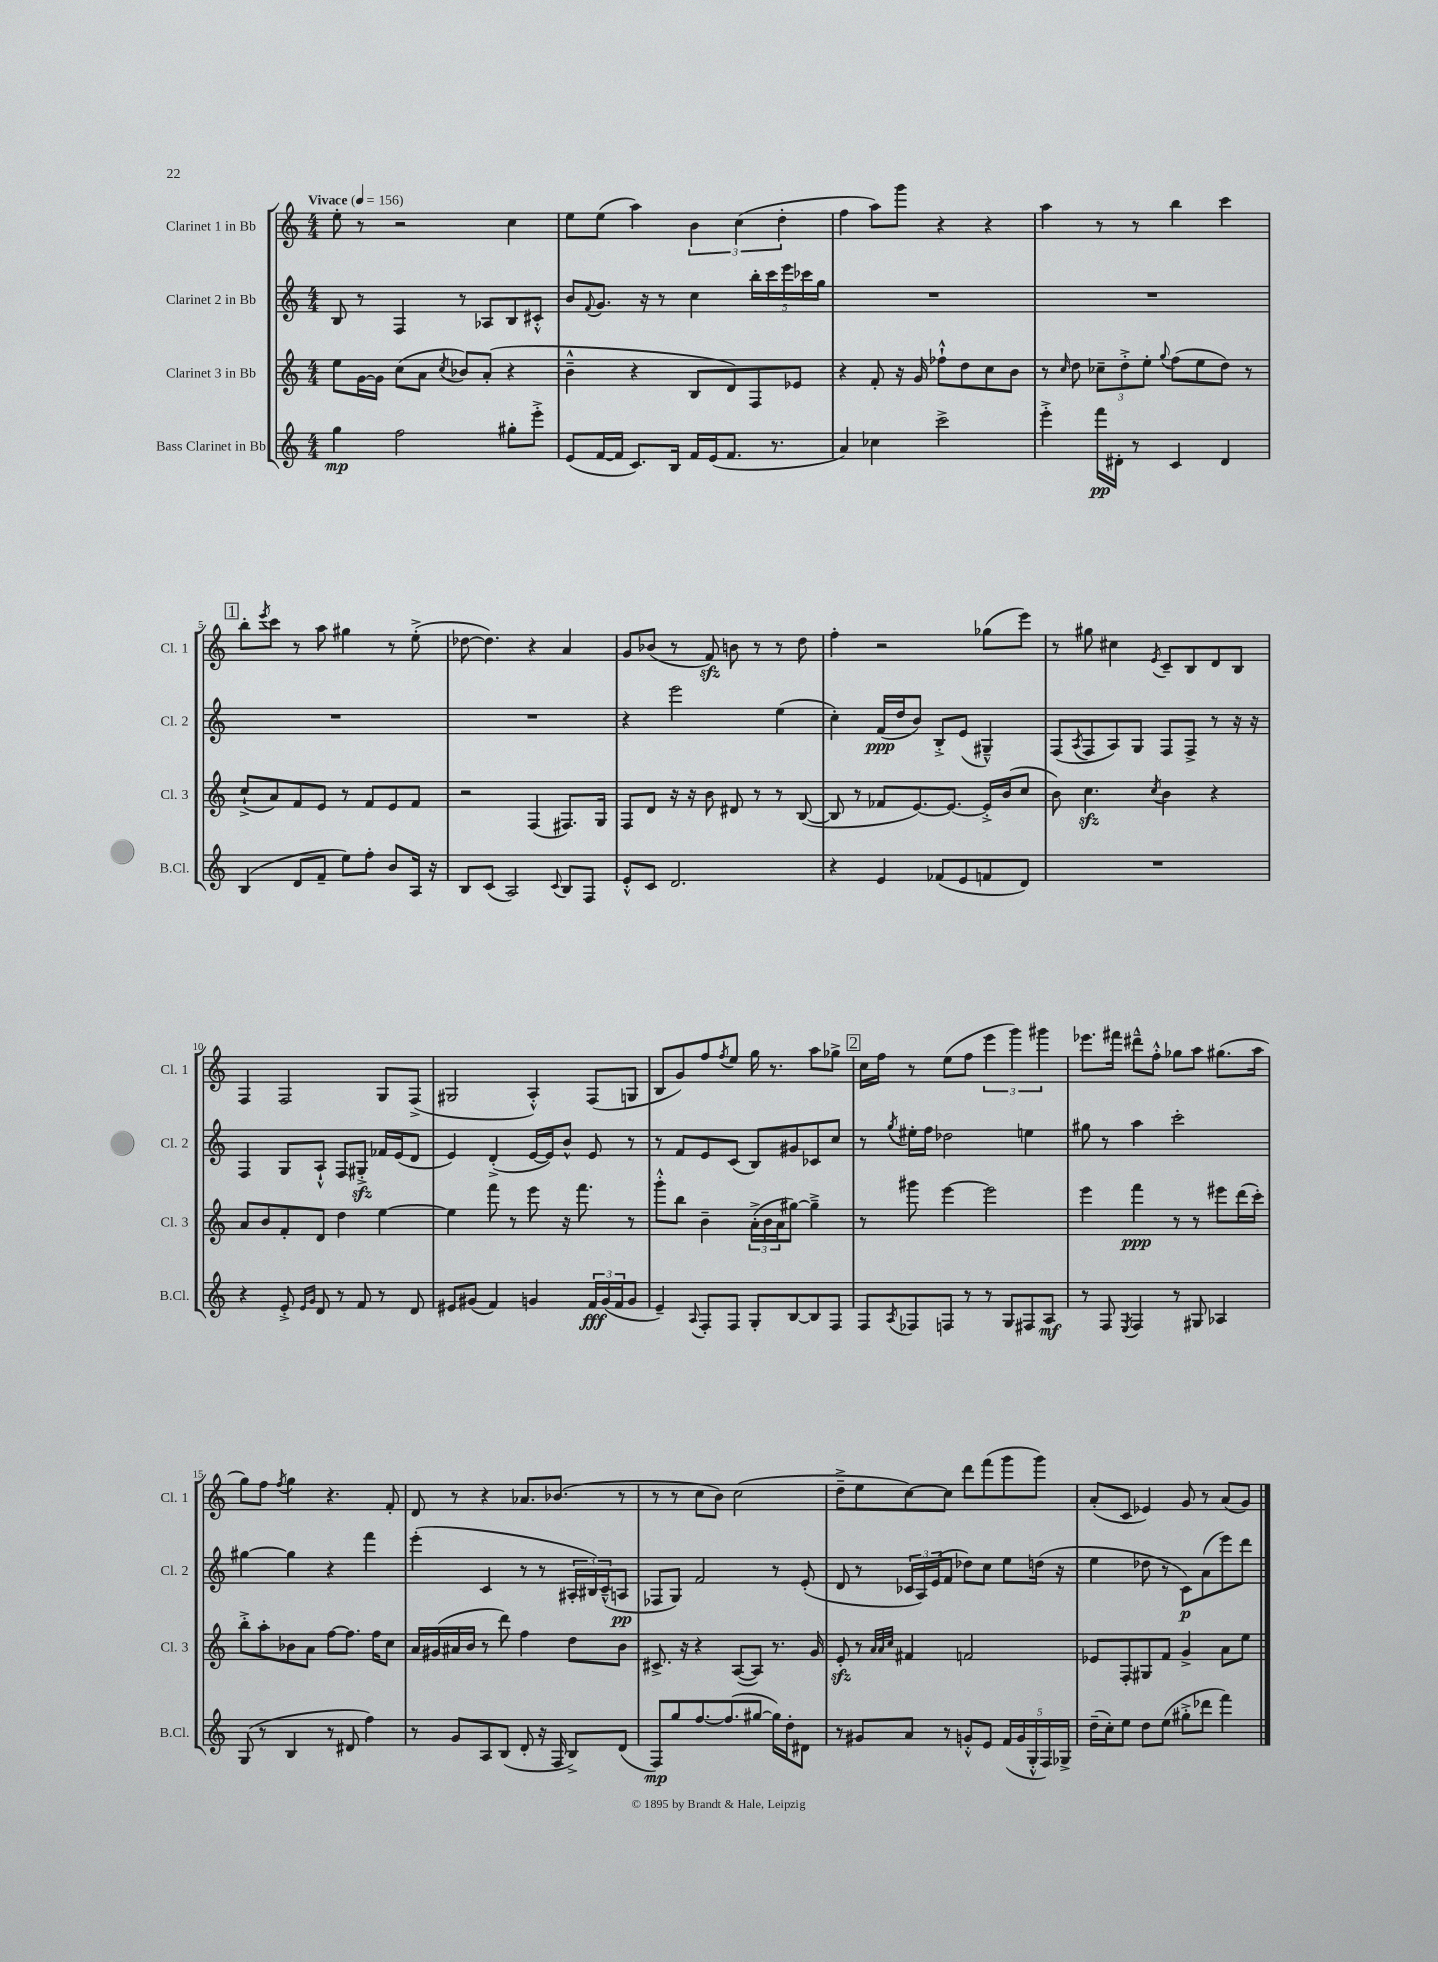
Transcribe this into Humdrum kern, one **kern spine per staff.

**kern	**kern	**kern	**kern
*staff4	*staff3	*staff2	*staff1
*clefG2	*clefG2	*clefG2	*clefG2
*k[]	*k[]	*k[]	*k[]
*M4/4	*M4/4	*M4/4	*M4/4
*MM156	*MM156	*MM156	*MM156
4gg	8ee	8B	8ee'
.	[16g	8r	8r
.	16g]	.	.
2ff	(8cc	4F	2r
.	8a	.	.
.	8qcc	.	.
.	8b-)	8r	.
.	(8a'	8A-	.
8gg#'	4r	8B	4cc
8eee'^	.	8c#'^^	.
=	=	=	=
(8e	4b~^^	8b	8ee
.	.	8qqf	.
[16f	.	8.g	(8ee
16f]	.	.	.
8.c)	4r	.	4aa)
.	.	16r	.
.	.	8r	.
16B	.	.	.
16f	8B	4cc	6b
(16e	.	.	.
8.f	8d)	.	.
.	.	.	(6cc
.	8F	20bb'	.
.	.	20ccc	.
8.r	.	.	.
.	.	.	6dd'
.	.	20eee	.
.	8e-	.	.
.	.	20ccc-	.
.	.	20gg	.
=	=	=	=
4a)	4r	1r	4ff
4cc-	8f'	.	8aa)
.	16r	.	8ggg
.	16g	.	.
2ccc^	8ff-`^^	.	4r
.	8dd	.	.
.	8cc	.	4r
.	8b	.	.
=	=	=	=
4eee'^	8r	1r	4aa
.	16qqcc	.	.
.	8dd	.	.
16fff	12cc-~	.	8r
16d#'	.	.	.
.	12dd'^	.	.
8r	.	.	8r
.	12ee'	.	.
.	8qqgg	.	.
4c	(8ff	.	4bb
.	8ee	.	.
4d#	8dd)	.	4ccc
.	8r	.	.
=	=	=	=
(4B	(8cc`^	1r	8bb'
.	.	.	8qeee
.	8a)	.	8ccc
8d	8f	.	8r
8f~	8e	.	8aa
8ee)	8r	.	4gg#
8ff'	8f	.	.
8b	8e	.	8r
16A	8f	.	(8ee'^
16r	.	.	.
=	=	=	=
8B	2r	1r	[8dd-
(8c	.	.	4.dd-])
2A)	.	.	.
.	(4F	.	4r
8qqc	.	.	.
8B	8.F#)	.	4a
8F	.	.	.
.	16G	.	.
=	=	=	=
8e'^^	8F	4r	8g
8c	8d	.	(8b-
2.d	16r	2eee	8r
.	16r	.	.
.	8b	.	8f)
.	8d#	.	8b
.	8r	.	8r
.	8r	(4ee	8r
.	([8B	.	8dd
=	=	=	=
4r	8B]	4cc')	4ff'
.	8r	.	.
4e	8f-	(16f	2r
.	.	16dd	.
.	[8.e)	8b)	.
(8f-	.	8B'^	.
.	8.e_	.	.
8e	.	(8e	.
8f	16e'^]	4G#~^^)	(8gg-
.	(16b	.	.
8d)	8cc	.	8eee)
=	=	=	=
1r	8b)	(8F	8r
.	.	8qA	.
.	4.cc	8F	8gg#
.	.	8A)	4cc#
.	.	8G	.
.	8qcc	.	8qe
.	4b	8F	8c~
.	.	8F^	8B
.	4r	8r	8d
.	.	16r	8B
.	.	16r	.
=	=	=	=
4r	8a	4F	4F
.	8b	.	.
8e'^	8f'	8G	2F
16qqe	.	.	.
16qqg	.	.	.
8d	8d	8A`^^	.
8r	4dd	8F	.
8f	.	8G#'^	.
8r	[4ee	16f-	8G
.	.	(16e	.
8d	.	8d	(8F^
=	=	=	=
8e#	4ee]	4e)	2G#
(8g#	.	.	.
4f)	8fff	(4d'^	.
.	8r	.	.
4g	8eee	[16e	4A'^^)
.	.	16e])	.
.	16r	8b^^	.
.	8.fff	.	.
24f	.	8e	(8F
(24g	.	.	.
24f	.	.	.
8g	8r	8r	8G
=	=	=	=
4e~)	8ggg'^^	8r	8B
.	8bb	8f	8g)
8qqA	.	.	.
8F'	4b~	8e	8ff
.	.	.	8qff
8F	.	(8c	8ee
8G'	(24a'^	8B)	16gg
.	24b	.	.
.	.	.	8.r
.	24a	.	.
[8B	[8gg#)	8g#	.
8B]	4gg#~^]	8c-	8aa
8F	.	8cc	8gg-^
=	=	=	=
8F	8r	8r	16cc
.	.	.	16ff
8qA	.	8qgg	.
8F-	8ggg#	16ee#'	8r
.	.	16ff	.
8F	[4eee	2dd-	(8ee
8r	.	.	8ff
8r	2eee]	.	6eee
8G	.	.	.
.	.	.	6ggg)
8F#	.	4ee	.
.	.	.	6ggg#
8A	.	.	.
=	=	=	=
8r	4eee	8gg#	8.eee-
8F	.	8r	.
.	.	.	16fff#
8qE	.	.	.
4F	4fff	4aa	8ddd#~^^
.	.	.	8ff'^^
8r	8r	2ccc'	8gg-
8G#	8r	.	8aa
4A-	8eee#	.	(8.gg#
.	(16ddd	.	.
.	16ccc')	.	16aa
=	=	=	=
(8G	8bb'^	[4gg#	8gg)
8r	8aa'	.	8ff
.	.	.	8qff
4B	8b-	4gg#]	4gg
.	8a	.	.
8r	[8ff	4r	4.r
8d#	8.ff]	.	.
4ff)	.	4fff	.
.	16ff	.	.
.	8cc	.	8f'
=	=	=	=
8r	16a	(4eee'	8d
.	(16g#	.	.
8g	16a#	.	8r
.	16b	.	.
8A	8r	4c	4r
(8B	8ddd)	.	.
8d'	4ff	8r	8.a-
16r	.	8r	.
16F	.	.	(8.b-
8B^)	8dd	24A#'	.
.	.	24B#)	.
.	.	(24c~^^	.
(8d	8b	8A	8r
=	=	=	=
8F)	8.c#^	8F-	8r
8gg	.	8G)	8r
.	16r	.	.
[8.ff	4r	2f	8cc
.	.	.	8b)
(8.ff]	.	.	.
.	([8A	.	(2cc
[8gg#	8A])	.	.
16gg#])	8.r	8r	.
16dd'	.	.	.
8d#	.	(8e'	.
.	16g	.	.
=	=	=	=
8r	8e'	8d	8dd~^
8g#	8r	8r	8ee
.	32qqa	.	.
.	32qqa	.	.
.	32qqcc	.	.
8a	4f#	24c-	[8cc)
.	.	24A)	.
.	.	(24e	.
8r	.	8f	8cc]
8g'^^	2f	8dd-)	8ddd
8e	.	8cc	(8fff
(20f	.	8ee	8ggg
20g	.	.	.
20G'^^	.	.	.
.	.	(16dd	8ggg)
20F)	.	.	.
.	.	16r	.
20G-^	.	.	.
=	=	=	=
(16dd~	8e-	4ee	(8a'
16cc')	.	.	.
8ee	8F'	.	8c
8dd	8G#	8dd-	4e-)
(8ee	8f	8r	.
8gg#'^	4g^	8c)	8g
8ddd-	.	(8a	8r
4fff)	8a	8eee)	(8a
.	8ee	8ddd	8g)
==	==	==	==
*-	*-	*-	*-
